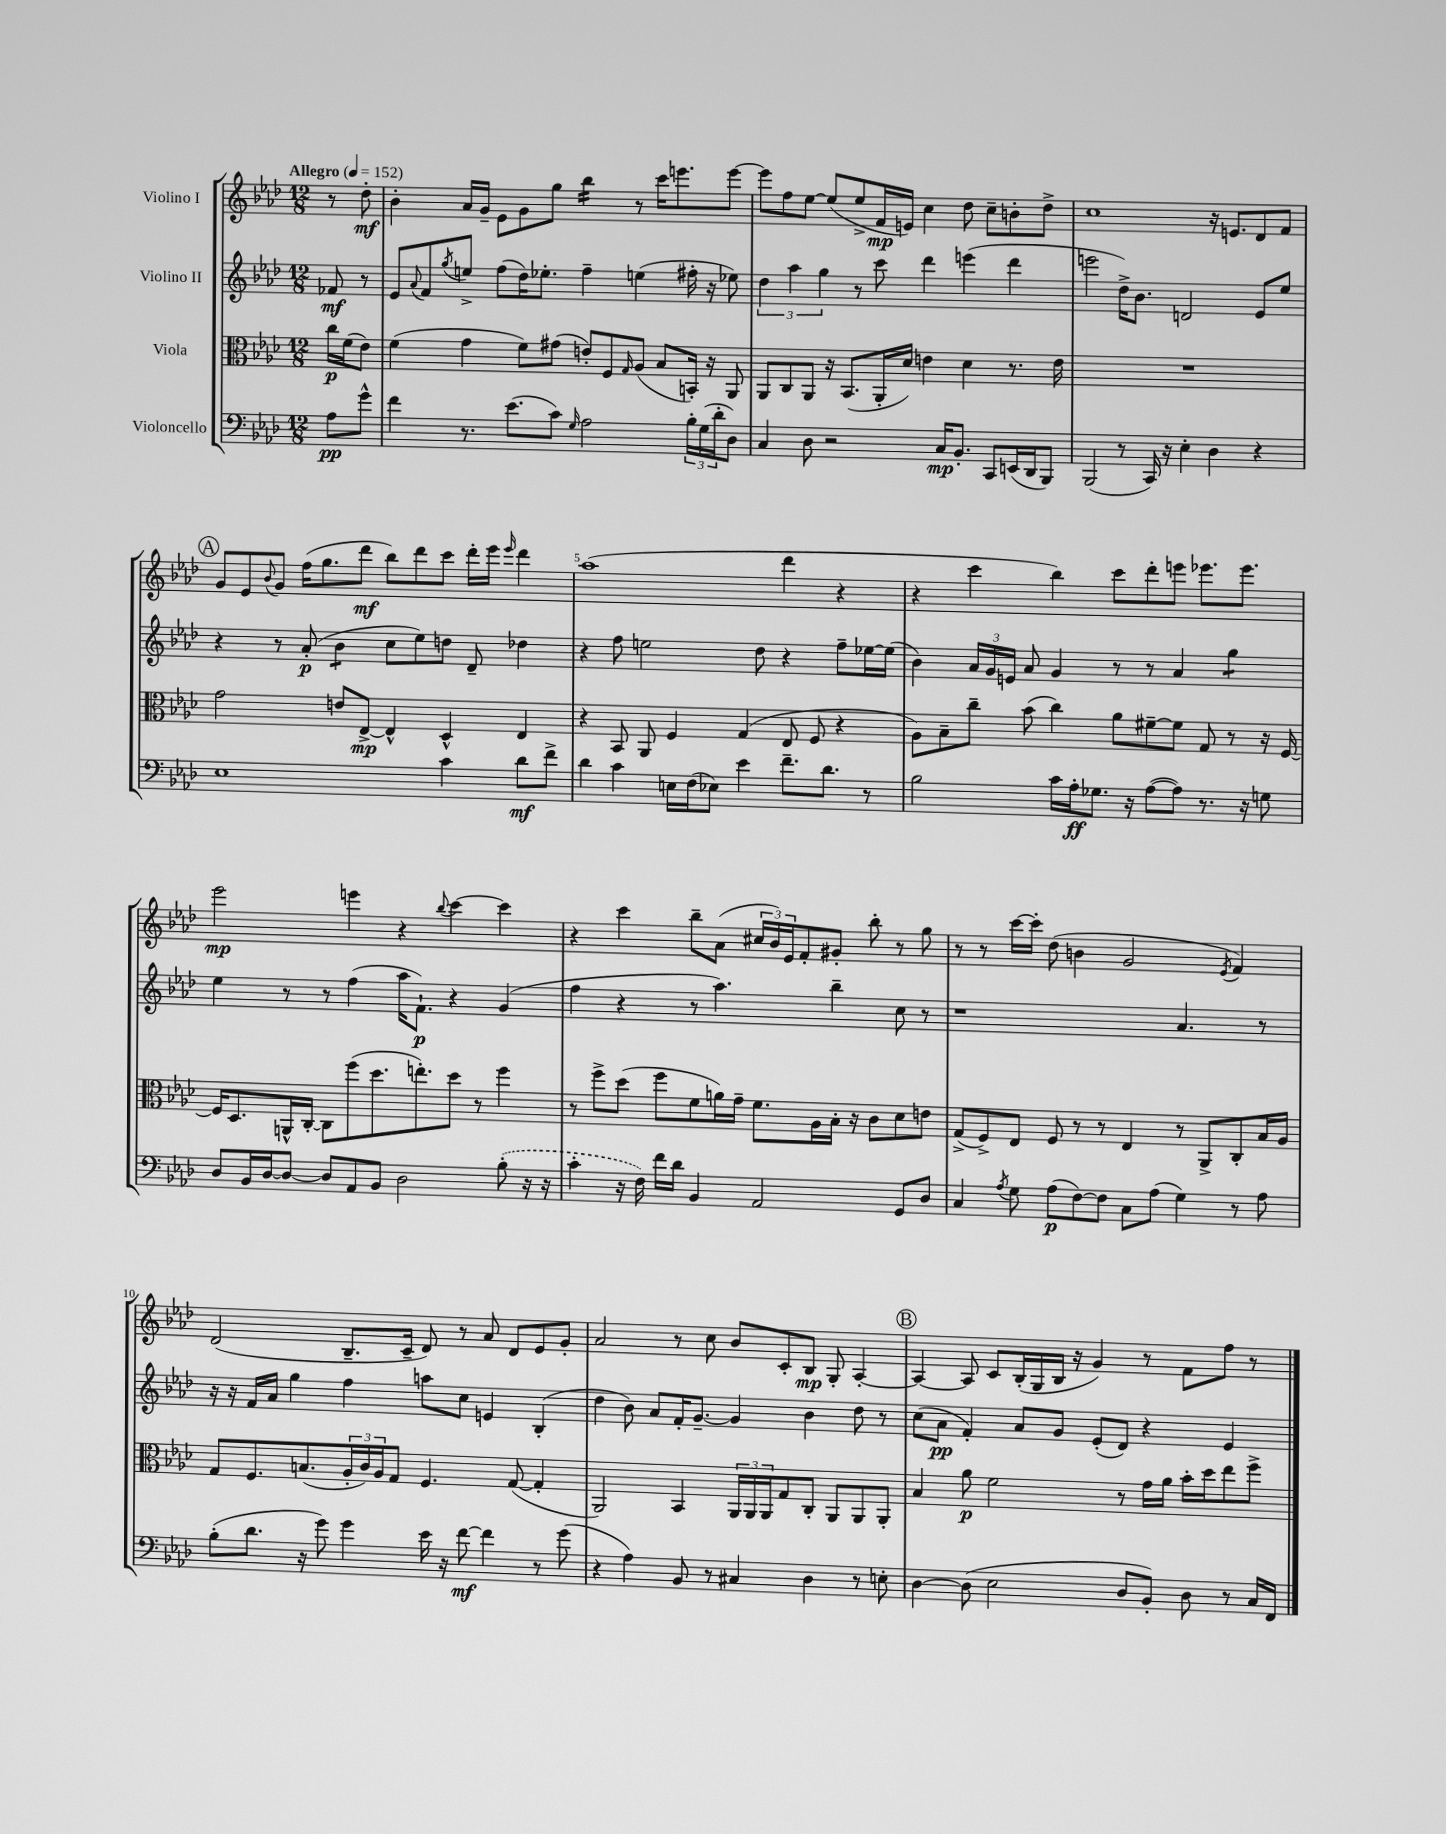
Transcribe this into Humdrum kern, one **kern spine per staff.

**kern	**dynam	**kern	**dynam	**kern	**dynam	**kern	**dynam
*part4	*part4	*part3	*part3	*part2	*part2	*part1	*part1
*staff4	*staff4	*staff3	*staff3	*staff2	*staff2	*staff1	*staff1
*I"Violoncello	*	*I"Viola	*	*I"Violino II	*	*I"Violino I	*
*clefF4	*	*clefC3	*	*clefG2	*	*clefG2	*
*k[b-e-a-d-]	*	*k[b-e-a-d-]	*	*k[b-e-a-d-]	*	*k[b-e-a-d-]	*
*M12/8	*	*M12/8	*	*M12/8	*	*M12/8	*
*MM152	*	*MM152	*	*MM152	*	*MM152	*
=	=	=	=	=	=	=	=
!	!	!	!	!	!	!LO:TX:a:B:t=Allegro	!
8A-\L	pp	16cc\LL	p	8f-X/	mf	8r	.
.	.	(16f\J	.	.	.	.	.
8g^^\J	.	8e-\J)	.	8r	.	8dd-'\	mf
=1	=1	=1	=1	=1	=1	=1	=1
4f\	.	(4f\	.	8e-/L	.	4b-'\	.
.	.	.	.	8qqa-/	.	.	.
.	.	.	.	8f/	.	.	.
.	.	.	.	8qgg/	.	.	.
8.r	.	4g\	.	8een^/J	.	16a-/LL	.
.	.	.	.	.	.	16g~/JJ	.
.	.	.	.	(8ff\L	.	8e-\L	.
(8.e-\L	.	.	.	.	.	.	.
.	.	8f\L)	.	16dd-\K)	.	8g\	.
.	.	.	.	8.ee-X'\J	.	.	.
8c\J)	.	(8g#X\J	.	.	.	8gg\J	.
16qqG/	.	.	.	.	.	.	.
*	*	*	*	*	*	*tremolo	*
2A-\	.	8en'/L)	.	4ff~\	.	16bb-\LL	.
.	.	.	.	.	.	16bb-\	.
.	.	8F/	.	.	.	16bb-\	.
.	.	.	.	.	.	16bb-\JJ	.
*	*	*	*	*	*	*Xtremolo	*
.	.	16qqG/	.	.	.	.	.
.	.	(8A-/J	.	(4een\	.	8r	.
.	.	8B-/L	.	.	.	16ccc\KL	.
.	.	.	.	.	.	8.eeen\	.
24B-'\LL	.	16BBn'/Jk)	.	16ff#X'\	.	.	.
(24G\	.	.	.	.	.	.	.
.	.	16r	.	16r	.	.	.
24d-'\J	.	.	.	.	.	.	.
8D-\J)	.	8AA-/	.	8ee-X\)	.	[8eee\J	.
=2	=2	=2	=2	=2	=2	=2	=2
4C/	.	8AA-/L	.	6dd-\	.	8eee\L]	.
.	.	8C/	.	.	.	8ff\	.
.	.	.	.	6aa-\	.	.	.
8D-\	.	8AA-/J	.	.	.	[8ee-\J	.
.	.	.	.	6gg\	.	.	.
2r	.	16r	.	.	.	(8ee-/L]	.
.	.	(8.BB-/L	.	.	.	.	.
.	.	.	.	8r	.	8ee-^/	.
.	.	16AA-'/L	.	8ccc\	.	16f/L	mp
.	.	16d-/JJ)	.	.	.	16en/JJ)	.
.	.	4en\	.	4ddd-\	.	4cc\	.
16C/KL	mp	.	.	.	.	.	.
8.BB-'/J	.	.	.	.	.	.	.
.	.	4d-\	.	(4eeen\	.	8dd-\	.
8CC/L	.	.	.	.	.	8cc~\L	.
(16EEn/L	.	8.r	.	4ddd-\	.	8bn'\	.
16DD-/J	.	.	.	.	.	.	.
8BBB-/J)	.	.	.	.	.	8dd-^\J	.
.	.	16e\	.	.	.	.	.
=3	=3	=3	=3	=3	=3	=3	=3
(2BBB-/	.	1.r	.	2eeen\	.	1cc	.
8r	.	.	.	16dd-^\KL)	.	.	.
.	.	.	.	8.b-\J	.	.	.
16CC/)	.	.	.	.	.	.	.
16r	.	.	.	.	.	.	.
4E-'\	.	.	.	2dn/	.	.	.
4D-\	.	.	.	.	.	16r	.
.	.	.	.	.	.	8.en/L	.
4r	.	.	.	8e-/L	.	8d-/	.
.	.	.	.	8ee-/J	.	8f/J	.
!!LO:LB:g=z
!!LO:REH:place=s1:t=A
=4	=4	=4	=4	=4	=4	=4	=4
1E-	.	2g\	.	4r	.	8g/L	.
.	.	.	.	.	.	8e-/	.
.	.	.	.	.	.	8qqb-/	.
.	.	.	.	8r	.	8g/J	.
.	.	.	.	(8a-'/	p	(16ff\KL	.
.	.	.	.	.	.	8.gg\	.
*	*	*	*	*tremolo	*	*	*
.	.	8en/L	.	8b-\L	.	.	.
.	.	[8E-^/J	mp	8b-\J	.	8ddd-\J	mf
*	*	*	*	*Xtremolo	*	*	*
.	.	4E-^^/]	.	8cc\L	.	8bb-\L)	.
.	.	.	.	8ee-\)	.	8ddd-\	.
4c\	.	4D-^^/	.	8ddn\J	.	8ccc\J	.
.	.	.	.	8d-~/	.	16ddd-'\LL	.
.	.	.	.	.	.	16eee-\JJ	.
.	.	.	.	.	.	16qqeee-/	.
8d-\L	mf	4E-/	.	4dd-X\	.	4ddd-\	.
8f^\J	.	.	.	.	.	.	.
=5	=5	=5	=5	=5	=5	=5	=5
4d-\	.	4r	.	4r	.	(1aa-	.
4c\	.	8BB-/	.	8ff\	.	.	.
.	.	8AA-/	.	2een\	.	.	.
16En\LL	.	4F/	.	.	.	.	.
(16F\J	.	.	.	.	.	.	.
8E-X\J)	.	.	.	.	.	.	.
4e-\	.	(4G/	.	.	.	.	.
.	.	.	.	8dd-\	.	.	.
8.f~\L	.	8E-/	.	4r	.	4ddd-\	.
.	.	8F/	.	.	.	.	.
8.d-\J	.	.	.	.	.	.	.
.	.	4r	.	8ff~\L	.	4r	.
8r	.	.	.	[16ee-X\L	.	.	.
.	.	.	.	(16ee-\JJ]	.	.	.
=6	=6	=6	=6	=6	=6	=6	=6
2B-\	.	8A-\L)	.	4b-\)	.	4r	.
.	.	8B-~\	.	.	.	.	.
.	.	8cc~\J	.	24a-/LL	.	4ccc\	.
.	.	.	.	24g/	.	.	.
.	.	.	.	24en/JJ	.	.	.
.	.	(8b-\	.	8a-/	.	.	.
16c\LL	.	4cc\)	.	4g/	.	4bb-\)	.
16A-'\J	ff	.	.	.	.	.	.
8.G-X\J	.	.	.	.	.	.	.
.	.	8a-\L	.	8r	.	8ccc\L	.
16r	.	.	.	.	.	.	.
([8A-\L	.	[8f#X~\	.	8r	.	8ddd-'\	.
8A-\J])	.	8f#\J]	.	4a-/	.	8eeen\J	.
8.r	.	8G/	.	.	.	8.eee-X\L	.
*	*	*	*	*tremolo	*	*	*
.	.	8r	.	8gg\L	.	.	.
16r	.	.	.	.	.	8.eee-\J	.
8Gn\	.	16r	.	8gg\J	.	.	.
*	*	*	*	*Xtremolo	*	*	*
.	.	[16F/	.	.	.	.	.
!!LO:LB:g=z
=7	=7	=7	=7	=7	=7	=7	=7
8D-/L	.	16F/KL]	.	4ee-\	.	2eee-\	mp
.	.	8.D-/	.	.	.	.	.
16BB-/L	.	.	.	.	.	.	.
[16D-/J	.	.	.	.	.	.	.
8D-/J_	.	16AAn^^/L	.	8r	.	.	.
.	.	[16C'/JJ	.	.	.	.	.
8D-/L]	.	8C\L]	.	8r	.	.	.
8AA-/	.	(8ff\	.	(4ff\	.	4eeen\	.
8BB-/J	.	8.dd-\	.	.	.	.	.
2D-\	.	.	.	16aa-\KL	.	4r	.
.	.	8.een'\)	.	8.f`\J)	p	.	.
.	.	.	.	.	.	8qqbb-/	.
.	.	8dd-\J	.	4r	.	[4ccc\	.
.	.	8r	.	.	.	.	.
(8B-'\	.	4ff\	.	(4g/	.	4ccc\]	.
16r	.	.	.	.	.	.	.
16r	.	.	.	.	.	.	.
=8	=8	=8	=8	=8	=8	=8	=8
4c'\	.	8r	.	4ff\	.	4r	.
.	.	8ff^\L	.	.	.	.	.
16r	.	(8dd-\J	.	4r	.	4ccc\	.
16F\)	.	.	.	.	.	.	.
16f\LL	.	8ff\L	.	.	.	.	.
16d-\JJ	.	.	.	.	.	.	.
4BB-/	.	8f\	.	8r	.	8bb-~\L	.
.	.	16an\L)	.	4.aa-\)	.	(8a-\J	.
.	.	16g~\JJ	.	.	.	.	.
2AA-/	.	8.f\L	.	.	.	24cc#X/LL	.
.	.	.	.	.	.	24b-/)	.
.	.	.	.	.	.	24e-/J	.
.	.	.	.	.	.	8f'/	.
.	.	16A-\L	.	.	.	.	.
.	.	16B-'\JJ	.	4bb-~\	.	8g#X'/J	.
.	.	16r	.	.	.	.	.
.	.	8c\L	.	.	.	8bb-'\	.
8GG/L	.	8d-\	.	8cc\	.	8r	.
8D-/J	.	8en\J	.	8r	.	8gg\	.
=9	=9	=9	=9	=9	=9	=9	=9
4C/	.	(8G^/L	.	1r	.	8r	.
.	.	8F^/)	.	.	.	8r	.
8qA-/	.	.	.	.	.	.	.
8G\	.	8E-/J	.	.	.	[16ccc\LL	.
.	.	.	.	.	.	16ccc'\JJ]	.
(8A-\L	p	8F/	.	.	.	(8dd-\	.
[8F\)	.	8r	.	.	.	4bn\	.
8F\J]	.	8r	.	.	.	.	.
8C\L	.	4E-/	.	.	.	2g/	.
(8A-\J	.	.	.	.	.	.	.
4G\)	.	8r	.	4.a-/	.	.	.
.	.	8AA-^/L	.	.	.	.	.
.	.	.	.	.	.	8qe-/	.
8r	.	8C'/	.	.	.	4f/)	.
8A-\	.	16B-/L	.	8r	.	.	.
.	.	16A-/JJ	.	.	.	.	.
!!LO:LB:g=z
=10	=10	=10	=10	=10	=10	=10	=10
(8B-'\L	.	8G/L	.	16r	.	(2d-/	.
.	.	.	.	16r	.	.	.
8.d-\J	.	8.F/	.	16f/LL	.	.	.
.	.	.	.	16a-/JJ	.	.	.
.	.	.	.	4gg\	.	.	.
16r	.	(8.Bn/	.	.	.	.	.
8g\)	.	.	.	.	.	.	.
4g\	.	24A-'/L	.	4ff\	.	8.B-~/L	.
.	.	24c/)	.	.	.	.	.
.	.	24A-/J	.	.	.	.	.
.	.	8G/J	.	.	.	.	.
.	.	.	.	.	.	16c~/Jk	.
16e-\	.	4.F/	.	8aan\L	.	8d-/)	.
16r	.	.	.	.	.	.	.
[8f\	mf	.	.	8cc\J	.	8r	.
4f\]	.	.	.	4en/	.	8a-/	.
.	.	([8G/	.	.	.	8d-/L	.
8r	.	4G'/]	.	(4B-'/	.	8e-/	.
(8g\	.	.	.	.	.	8g'/J	.
=11	=11	=11	=11	=11	=11	=11	=11
4r	.	2AA-/)	.	4dd-\	.	2a-/	.
4A-\)	.	.	.	8b-\)	.	.	.
.	.	.	.	8a-/L	.	.	.
8BB-/	.	4BB-/	.	16f'/K	.	8r	.
.	.	.	.	[8.g~/J	.	.	.
8r	.	.	.	.	.	8cc\	.
4C#X/	.	24AA-/LL	.	4g/]	.	8b-/L	.
.	.	24AA-/	.	.	.	.	.
.	.	24AA-/J	.	.	.	.	.
.	.	8G/	.	.	.	8c'/	.
4D-\	.	8C'/J	.	4b-\	.	8B-/J	mp
.	.	8AA-/L	.	.	.	8G'/	.
8r	.	8AA-/	.	8dd-\	.	[4A-'/	.
8En'\	.	8AA-'/J	.	8r	.	.	.
!!LO:REH:place=s1:t=B
=12	=12	=12	=12	=12	=12	=12	=12
[4D-\	.	4B-/	.	(8cc\L	.	4A-/_	.
.	.	.	.	8a-\J	pp	.	.
(8D-\]	.	8a-\	p	4f'/)	.	8A-/]	.
2E-\	.	2f\	.	.	.	8c/L	.
.	.	.	.	8a-/L	.	(16B-'/L	.
.	.	.	.	.	.	16G/	.
.	.	.	.	8g/J	.	16B-/JJ	.
.	.	.	.	.	.	16r	.
.	.	.	.	(8e-'/L	.	4g/)	.
8D-/L	.	8r	.	8d-/J)	.	.	.
8BB-'/J)	.	16g\LL	.	4r	.	8r	.
.	.	16a-\JJ	.	.	.	.	.
8D-\	.	16b-'\LL	.	.	.	8f\L	.
.	.	16dd-\J	.	.	.	.	.
8r	.	8ee-\	.	4e-/	.	8ff\J	.
16C/LL	.	8ff^\J	.	.	.	8r	.
16FF/JJ	.	.	.	.	.	.	.
==	==	==	==	==	==	==	==
*-	*-	*-	*-	*-	*-	*-	*-
